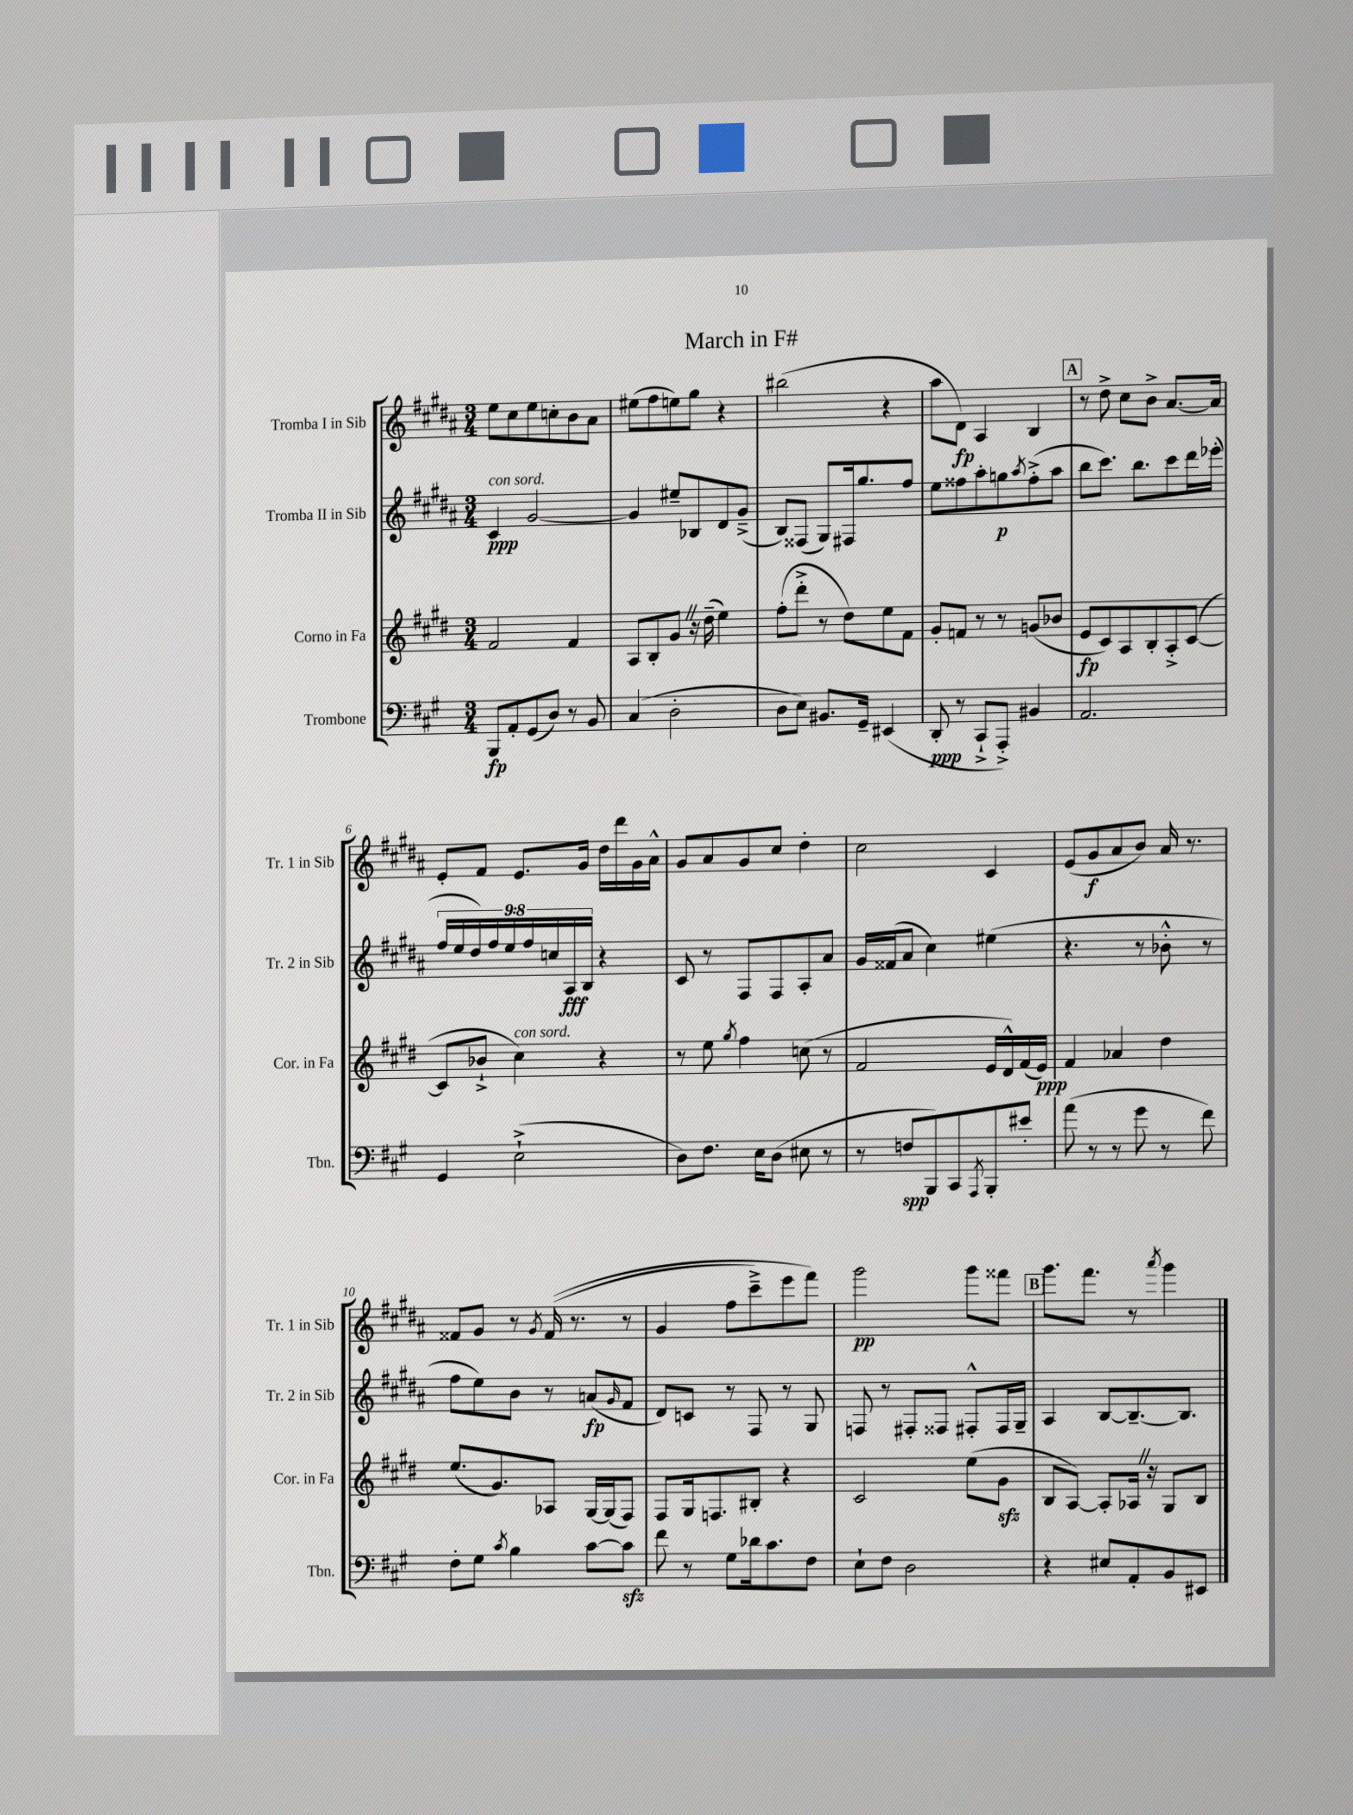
\header { title = "March in F#" }
<<
\new StaffGroup <<
\new Staff = "s0" \with { instrumentName = "Tromba I in Sib" shortInstrumentName = "Tr. 1 in Sib" } {
    \clef treble \key b \major \numericTimeSignature \time 3/4
    e''8 cis''8 e''8 c''8-. b'8 ais'8 |
    eis''8( fis''8 e''8) gis''8 r4 |
    bis''2( r4 |
    ais''8 dis'8\fp) ais4 b4 |
    \mark \markup { \box "A" } r8 dis''8-> cis''8 b'8-> ais'8.~ ais'16 |
    e'8-. fis'8 e'8. gis'16 dis''16 dis'''16 gis'16 ais'16-^ |
    gis'8 ais'8 gis'8 cis''8 dis''4-. |
    cis''2 cis'4 |
    e'8( gis'8\f ais'8 b'8) ais'16 r8. |
    fisis'8 gis'8 r8 \acciaccatura { gis'8 } fisis'16(\( r8. r8 |
    gis'4 fis''8 cis'''8--->) e'''8 fis'''8\) |
    gis'''2\pp gis'''8 fisis'''8 |
    \mark \markup { \box "B" } gis'''8. fis'''8. r8 \acciaccatura { ais'''8 } gis'''4 \bar "|." |
}
\new Staff = "s1" \with { instrumentName = "Tromba II in Sib" shortInstrumentName = "Tr. 2 in Sib" } {
    \clef treble \key b \major \numericTimeSignature \time 3/4 \override Staff.TupletNumber.text = #tuplet-number::calc-fraction-text
    cis'4\ppp^\markup { \italic "con sord." } gis'2~ |
    gis'4 eis''8-- bes8 dis'8 gis'8--->( |
    b8) fisis8( gis8) fis16 gis''8. fis''8 |
    e''8 fisis''8 ais''8-. g''8\p \acciaccatura { ais''8 } fisis''8-.->( ais''8 |
    \mark \markup { \box "A" } b''8 cis'''8.) b''8. cis'''8 dis'''16 ees'''16-.( |
    \tuplet 9/8 { fis''16 e''16 dis''16) fis''16 e''16 fis''16 c''16 ais16\fff b16 } r4 |
    cis'8 r8 fis8 fis8 ais8-. ais'8 |
    gis'16 fisis'16( ais'8 cis''4) eis''4( |
    r4. r8 bes'8-.-^ r8 |
    fis''8 e''8) b'8 r8 a'8\fp( \grace { gis'16 } fis'8 |
    dis'8) c'8 r8 fis8 r8 gis8 |
    f8 r8 fis8-. fisis8 fis8-.-^ fis16 gis16-- |
    \mark \markup { \box "B" } ais4 b8~ b8.~-- b8. \bar "|." |
}
\new Staff = "s2" \with { instrumentName = "Corno in Fa" shortInstrumentName = "Cor. in Fa" } {
    \clef treble \key e \major \numericTimeSignature \time 3/4
    fis'2 fis'4 |
    a8 b8-. gis'8 \once \override BreathingSign.text = \markup { \musicglyph "scripts.caesura.straight" } \breathe r16 dis''16--( e''4) |
    fis''8-.( dis'''8-.-> r8 dis''8) e''8 fis'8 |
    gis'8-. f'8 r8 r8 g'8( bes'8 |
    \mark \markup { \box "A" } e'8\fp cis'8) a8 b8-. a8-.-> cis'8~( |
    cis'8 bes'8-!-> cis''4^\markup { \italic "con sord." }) r4 |
    r8 e''8 \acciaccatura { gis''8 } fis''4 c''8( r8 |
    fis'2 e'16 dis'16-^) fis'16( e'16\ppp) |
    fis'4 aes'4 dis''4 |
    e''8.( gis'8.) aes8 gis16~ gis16( fis8) |
    fis8 gis16 f8. bis8-. r4 |
    cis'2 e''8( gis'8\sfz |
    \mark \markup { \box "B" } b8 a8~) a8-. aes16 \once \override BreathingSign.text = \markup { \musicglyph "scripts.caesura.straight" } \breathe r16 gis8 b8 \bar "|." |
}
\new Staff = "s3" \with { instrumentName = "Trombone" shortInstrumentName = "Tbn." } {
    \clef bass \key a \major \numericTimeSignature \time 3/4
    b,,8\fp a,8-. gis,8( d8) r8 b,8 |
    cis4( d2-. |
    d8 e8) bis,8. gis,16-- eis,4( |
    d,8-.\ppp r8 cis,8-!-> a,,8-.->) bis,4 |
    \mark \markup { \box "A" } a,2. |
    gis,4 e2-!->( |
    d8) fis8. e16 d8( eis8 r8 |
    r8 f8\spp b,,8) cis,8 \acciaccatura { a,,8 } b,,8-. eis'8-. |
    a'8( r8 r8 gis'8 r8 fis'8) |
    fis8-. gis8 \acciaccatura { cis'8 } b4 cis'8~ cis'8\sfz |
    fis'8 r8 gis8 des'16 cis'8. fis8 |
    e8-! fis8 d2 |
    \mark \markup { \box "B" } r4 eis8 a,8-. b,8 eis,8 \bar "|." |
}
>>
>>
